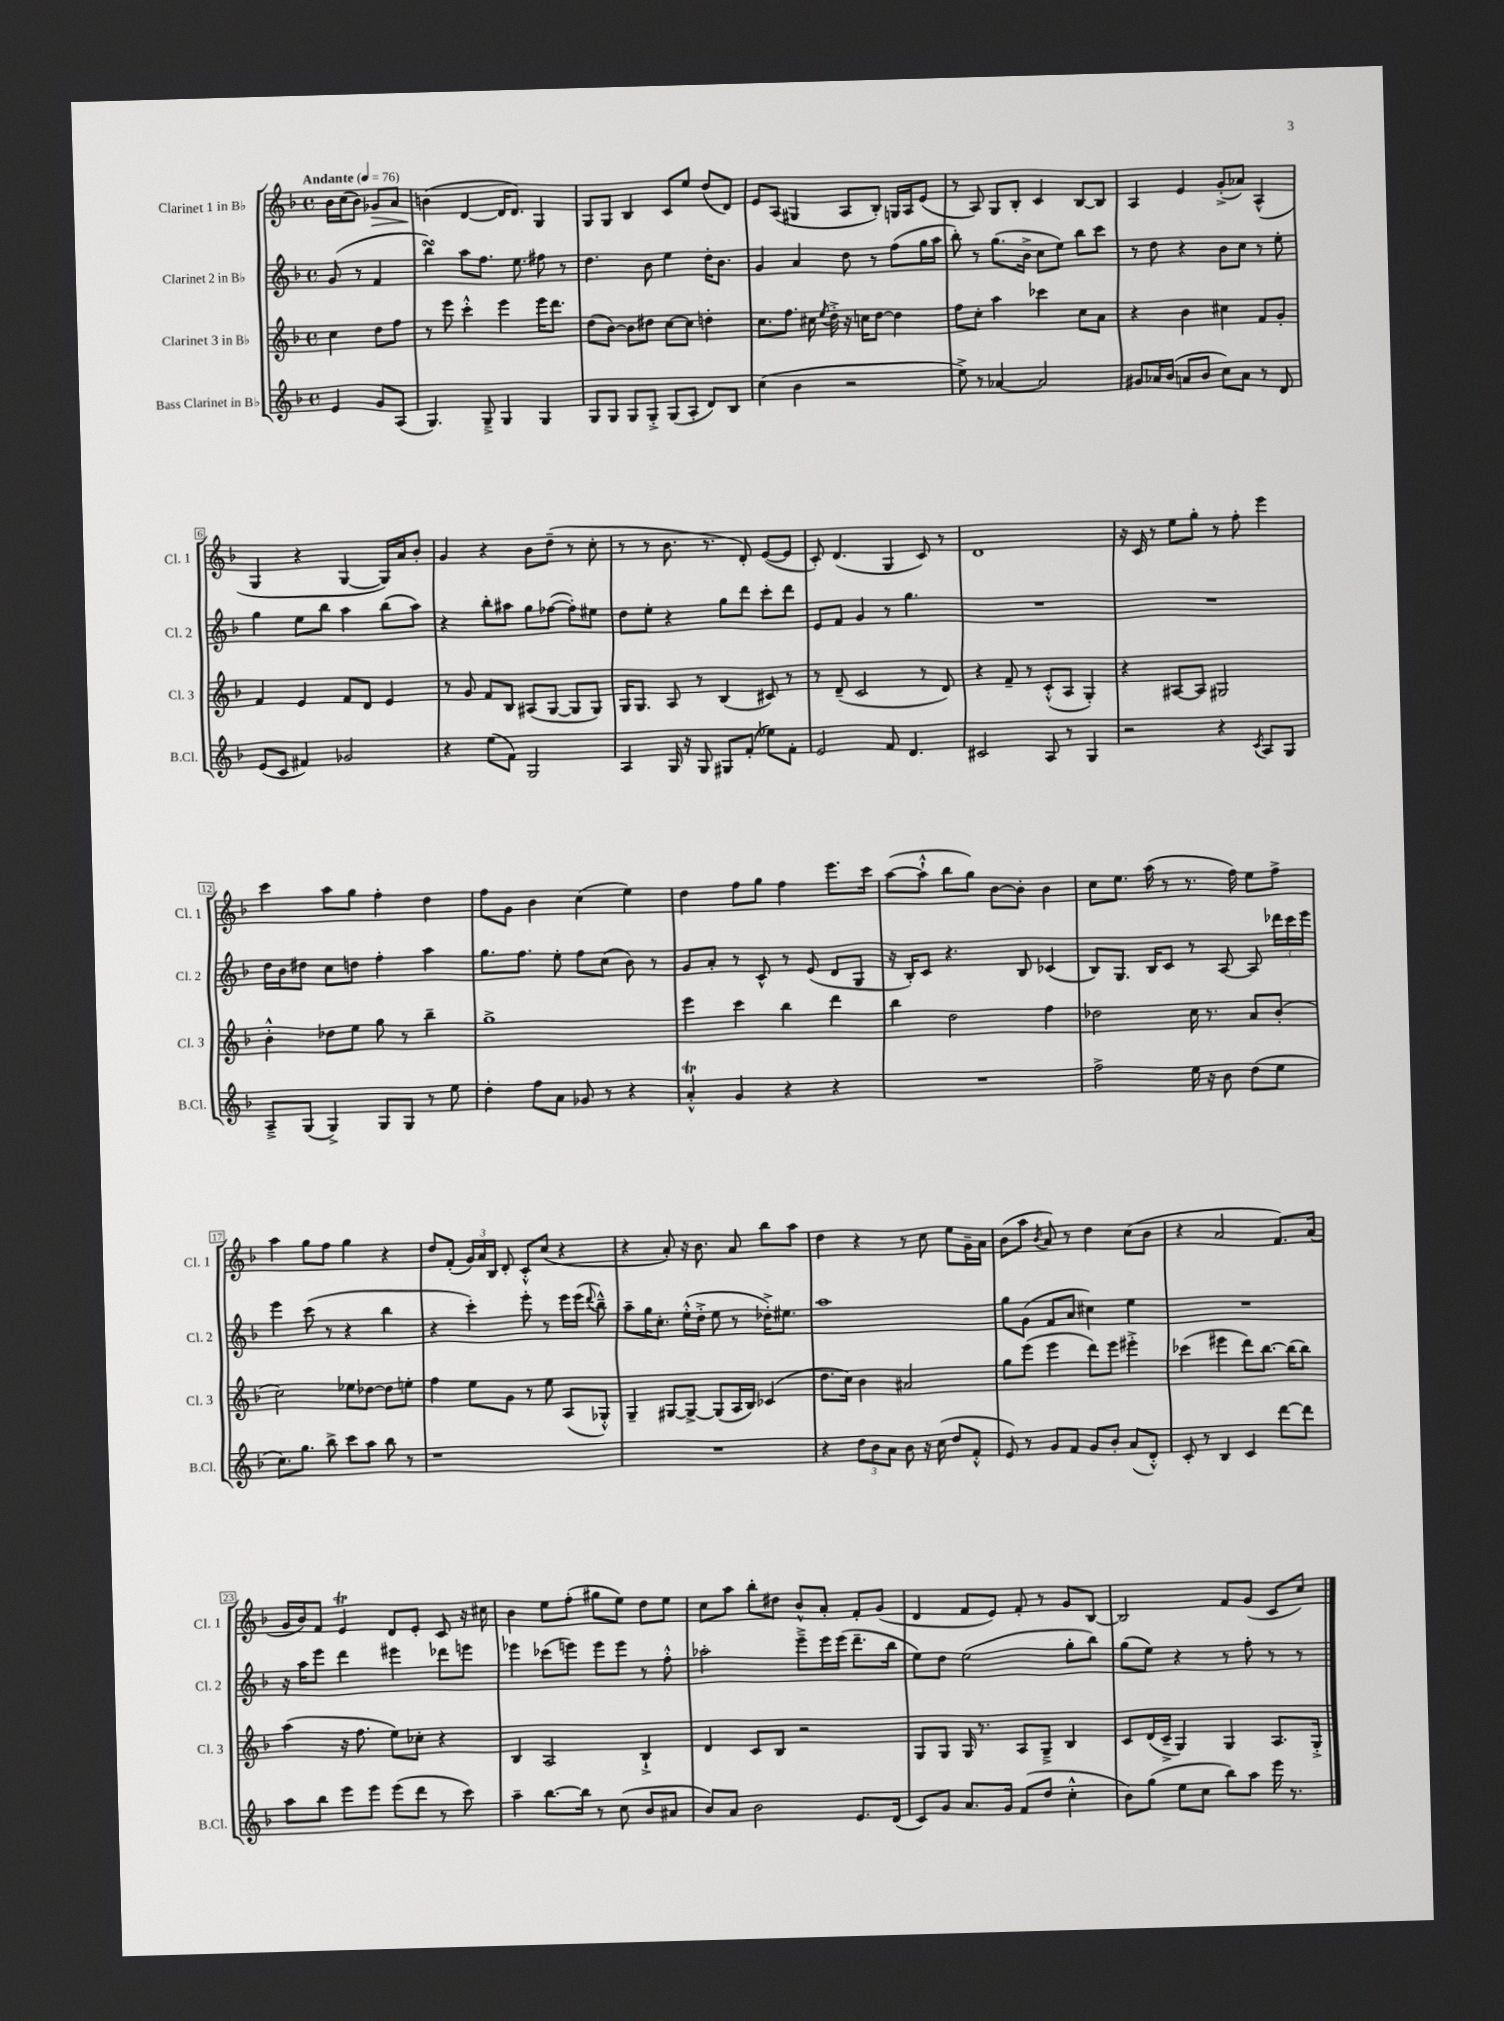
<<
\new StaffGroup <<
\new Staff = "s0" \with { instrumentName = "Clarinet 1 in Bb" shortInstrumentName = "Cl. 1" } {
    \clef treble \key f \major \defaultTimeSignature \time 4/4 \partial 2 \tempo "Andante" 4 = 76
    \autoBeamOff bes'16[ c''16( bes'8]) ges'8[\> a'8] |
    b'4\!( d'4~ d'16[ d'8.]) g4 |
    g8[ g8] bes4 c'8[ e''8] d''8[( d'8]) |
    e'8[ a8]( gis4 a8[ bes8]-.) g16[ a16 e'8]( |
    r8 a8) g8[ bes8]-. c'4 bes8[~ bes8] |
    a4 e'4 g'8[-.->( aes'8]) a4-^( |
    g4 r4 g4~ g16[) a'16 bes'8]-. |
    g'4 r4 bes'8[ d''8]--( r8 c''8-. |
    r8 r8 bes'8. r8. d'8-.) e'8[~( e'8] |
    c'8-.) d'4.( g4 c'8) r8 |
    d'1 |
    r16 c'16 r8 e''8[ g''8]-. r8 f''8-. e'''4 |
    c'''4 a''8[ g''8] f''4-. d''4 |
    f''8[ g'8] bes'4 c''4( e''4) |
    d''4 f''8[ g''8] f''4 e'''8.[ c'''16] |
    a''8[~( a''8]-!-^ bes''8[ g''8]) bes'8[~ bes'8]-. bes'4 |
    c''8[ e''8.] a''16( r8 r8. f''16) e''8[ f''8]-> |
    a''4 g''8[ f''8] g''4 r4 |
    d''8[ f'8]-.( \tuplet 3/2 { g'16[) a'16 bes16] } d'8-. c'8[-.-^ c''8]( r4 |
    r4 a'8-.) r16 bes'8. a'8 bes''8[ a''8] |
    d''4 r4 r8 c''8 e''8[ g'16-- a'16] |
    bes'8[( a''8] \acciaccatura { bes'8 } a'8) r8 d''4 c''8[( bes'8] |
    r4 a'2 f'8.[) a'16]( |
    g'16[ bes'16) f'8] e'4\trill d'8[ e'8]-. c'8 r16 cis''16 |
    bes'4 e''8[ f''8]-.( gis''8[ e''8]) d''8[ e''8] |
    c''8[ a''8] bes''8[-. dis''8] bes'8[-^ a'8]-. f'8[-. g'8]( |
    d'4 f'8[ e'8]) f'8-. r8 g'8[ bes8]~ |
    bes2 f'8[ g'8]( c'8[ c''8]) \bar "|." |
}
\new Staff = "s1" \with { instrumentName = "Clarinet 2 in Bb" shortInstrumentName = "Cl. 2" } {
    \clef treble \key f \major \defaultTimeSignature \time 4/4 \partial 2
    \autoBeamOff g'8( r8 f'4 |
    bes''4\turn) a''8[ f''8.] e''8. fis''8 r8 |
    d''4. bes'8 e''4 d''16[-. bes'8.] |
    g'4 a'4 d''8 r8 f''8[( g''16 a''16] |
    bes''8-.) r8 g''8.[( bes'16]-> c''8[ e''8]) bes''8[ c'''8] |
    r8 d''8 r4 bes'8[ c''8] r8 e''8-. |
    g''4 e''8[ bes''8] a''4 bes''8[( a''8]) |
    r4 bes''8[-. ais''8] g''8[ fes''8]~( fes''8[-.) eis''8] |
    d''8[ e''8]-. r4 g''8[ d'''8] c'''8[-. d'''8] |
    e'8[ f'8] g'4 r8 g''4. |
    R1 |
    R1 |
    d''16[ bes'16 dis''8] c''8[ d''8] f''4-. a''4 |
    g''8.[ f''8.] e''8-. f''8[ c''8]( bes'8) r8 |
    g'8[ a'8]-. r8 c'8-^ r8 e'8( d'8[ g8] |
    r16 bes16[-.) c'8] r4. bes8 ces'4( |
    bes8[) g8.] bes16[ c'8] r8 a8~ a8 \tuplet 3/2 { des'''16[ c'''16 e'''16] } |
    e'''4 c'''8( r8 r4 bes''4 |
    r4 c'''4-.) e'''8-. r8 e'''16[ e'''16]( \appoggiatura { d'''8 } bes''8---^) |
    a''8[-- g''16 c''8.]-. e''16[-.-^( d''16]-.-> e''8 r8 des''16[-.->) eis''8.] |
    a''1 |
    g''8[ g'8]( f'8[ a'8] cis''4) e''4 |
    R1 |
    r16 a''16[ e'''8] d'''4 eis'''4 des'''8[ e'''8] |
    ees'''4 ces'''8[( e'''8]) e'''8[ e'''8] r8 f''8-.-^ |
    aes''2-. e'''8[---> e'''16 e'''16]( d'''8.[-- bes''16] |
    e''8[) d''8] e''2( g''8[-. bes''8]) |
    g''8[( e''8]) r4 r8 f''8-. r8 r8 \bar "|." |
}
\new Staff = "s2" \with { instrumentName = "Clarinet 3 in Bb" shortInstrumentName = "Cl. 3" } {
    \clef treble \key f \major \defaultTimeSignature \time 4/4 \partial 2
    \autoBeamOff c''4 d''8[ f''8] |
    r8 e'''8 c'''4-.-^ e'''4 e'''16[ d'''8.] |
    d''8[( bes'8]~) bes'8[ dis''8] c''8[~ c''8] d''4-. |
    c''8.[ f''8.] cis''16 \acciaccatura { e''8 } d''16-.-> r16 c''16[ d''8]~ d''4 |
    f''8[ c''8]-. a''4 ces'''4 c''8[ a'8] |
    r4 bes'4 cis''4 f'8[ g'8]-. |
    f'4 e'4 f'8[ d'8] e'4 |
    r8 g'8 f'8[ bes8] ais8[( g8]~ g8[ g8]) |
    g16[ g8.] a8 r8 bes4( cis'8) r8 |
    r8 d'8--( c'2 r8 d'8) |
    r4 f'8-- r8 c'8[-.-^( a8] g4-.) |
    r4 ais8[~ ais8] gis2 |
    bes'4-.-^ des''8[ e''8] g''8 r8 bes''4-- |
    g''1-> |
    e'''4 c'''4 bes''4 d'''4 |
    bes''4 d''2 f''4 |
    des''2 c''16 r8. a'8[ bes'8]-.( |
    c''2) ees''8[ des''8]~ des''8[ e''8]-. |
    f''4 e''8[ g'8] r8 e''8 a8[( ges8]-.-^) |
    g4-- gis8[~ gis8]~-> gis8[( a16 bes16]) ces'4( |
    d''8.[ c''16]) bes'4 ais'2 |
    g''8[ e'''8]( e'''4 d'''8[) e'''8] eis'''4-.-> |
    ces'''4( eis'''4 d'''8[) bes''8.]~ bes''16[( bes''8]) |
    a''4( r16 f''8. e''8[) ces''8]-. r4 |
    bes4 a2 bes4-!-> |
    d'4 c'8[ bes8] r2 |
    g8[ g8] g16 r8. a8[ g8]---> bes4 |
    c'8[ d'16( c'16]---> g4) g4 a8.[ g16]-.-> \bar "|." |
}
\new Staff = "s3" \with { instrumentName = "Bass Clarinet in Bb" shortInstrumentName = "B.Cl." } {
    \clef treble \key f \major \defaultTimeSignature \time 4/4 \partial 2
    \autoBeamOff e'4 g'8[ a8]( |
    g4.) g8---> g4 g4 |
    g8[ g8] g8[ g8]-.-> g8[( a8]-. d'8[) bes8] |
    c''4( bes'4 r2 |
    e''8->) r8 aes'4~ aes'2 |
    gis'8[ aes'16 bes'16]( a'8[ bes'8] c''8[) a'8] r8 d'8 |
    e'8[( c'8] fis'4) ges'2 |
    r4 e''8[( f'8]) g2 |
    a4 g16 r16 g8 gis8[ f'8]-.( ees''8[) f'8]-. |
    e'2 f'8 d'4. |
    cis'2 a8 r8 g4 |
    r2 r4 \acciaccatura { c'8 } a8[ g8] |
    a8[---> g8]( g4->) g8[ g8] r8 e''8 |
    d''4-. f''8[ a'8] ges'8 r8 r4 |
    a'4-.-^\trill g'4 r4 r4 |
    R1 |
    f''2-> e''16 r16 bes'8 d''8[( e''8] |
    c''8.[) g''8.] bes''8-> c'''8[ a''8] bes''8 r8 |
    r1 |
    R1 |
    r4 \tuplet 3/2 { d''8[ bes'8 a'8] } bes'8 r16 c''16( d''8[ f'8]-.-^ |
    e'8) r8 g'8[ f'8] g'8[ bes'8]-. a'8[( d'8]-.-^) |
    c'8-. r8 bes4 c'4 d'''8[~ d'''8] |
    a''8[ bes''8] e'''8[ e'''8] e'''8[( d'''8] r8 c'''8) |
    a''4-- bes''8.[~ bes''16] r8 c''8( bes'8[ ais'8] |
    bes'8[) a'8] bes'2 e'8.[ d'16]( |
    c'8[) g'8] a'8.[ g'16] f'8[( d''8] c''4-.-^ |
    bes'8[) g''8]( e''8[ c''8] bes''8[) a''8] e'''16 r8. \bar "|." |
}
>>
>>
\layout { \context { \Score \override BarNumber.stencil = #(make-stencil-boxer 0.1 0.3 ly:text-interface::print) } }
